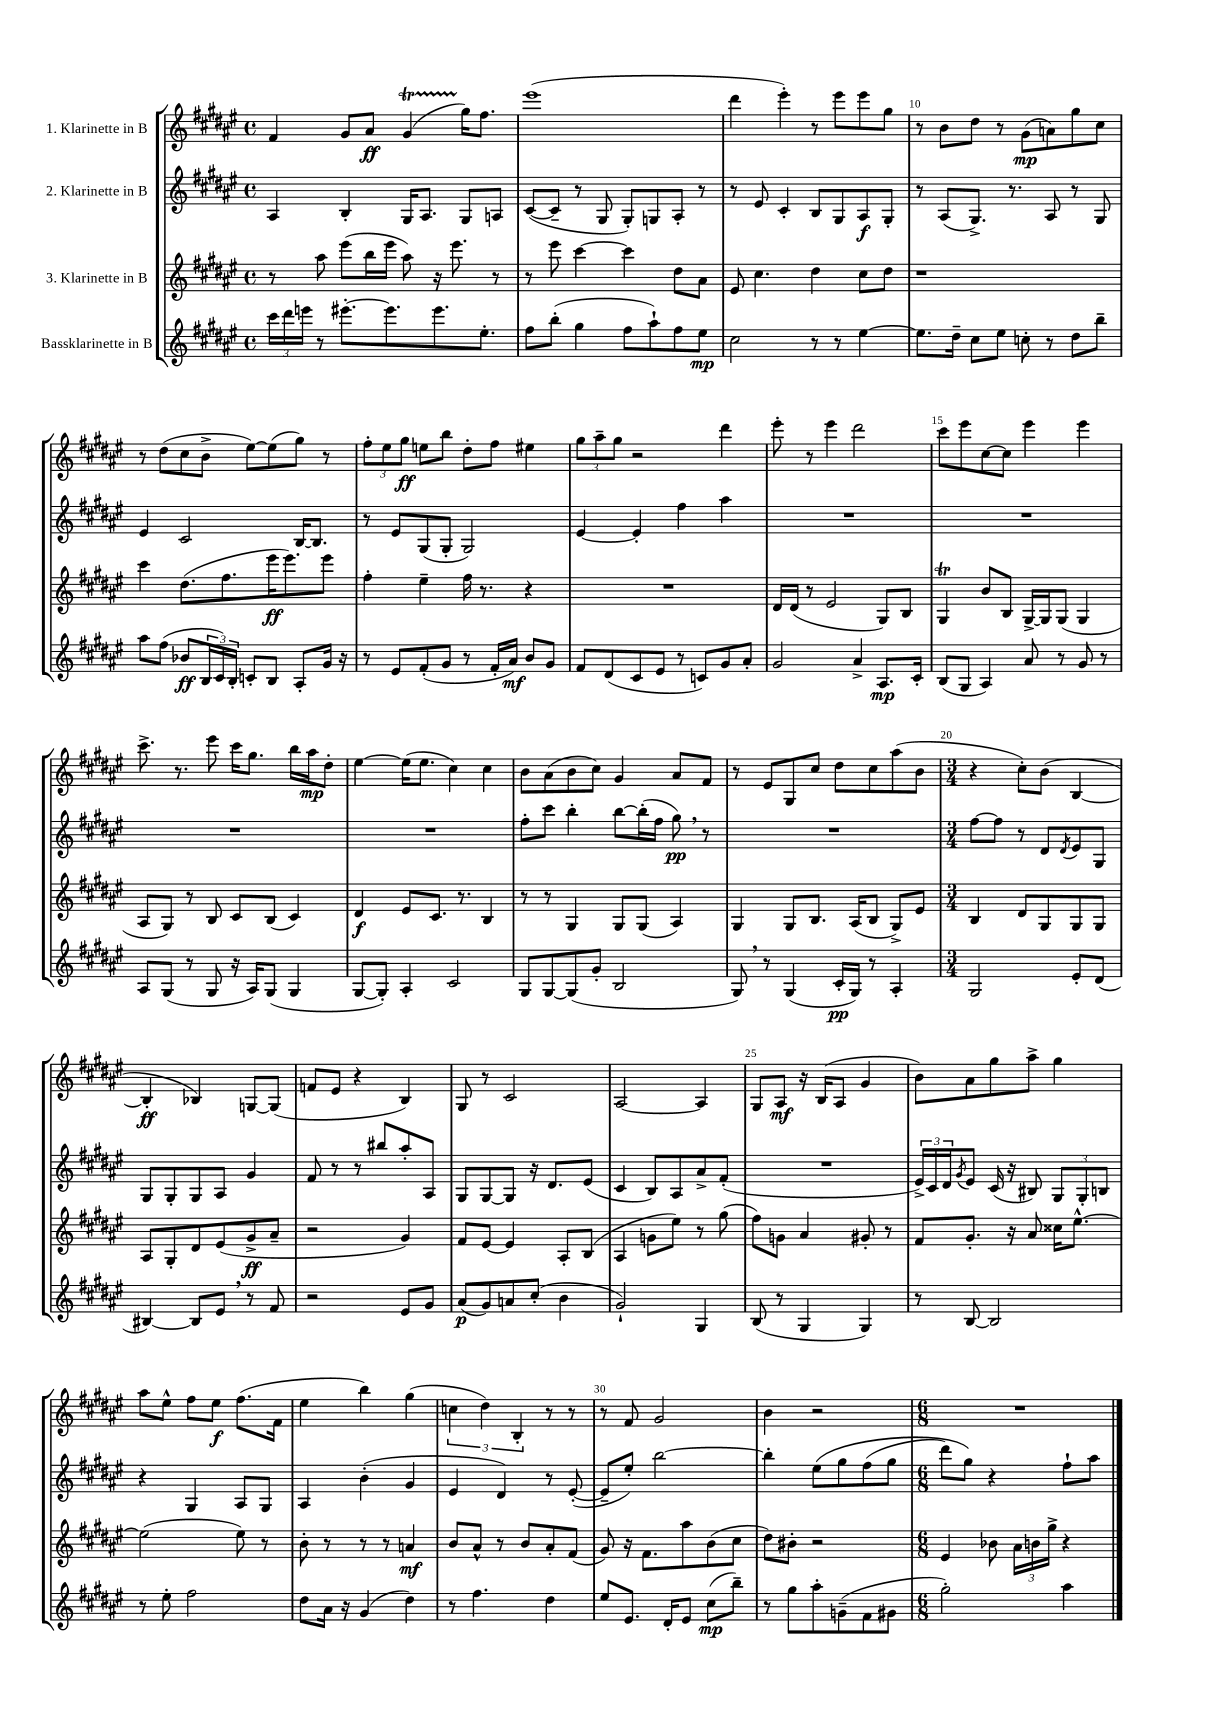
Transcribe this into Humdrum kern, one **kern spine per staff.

**kern	**kern	**kern	**kern
*staff4	*staff3	*staff2	*staff1
*clefG2	*clefG2	*clefG2	*clefG2
*k[f#c#g#d#a#e#]	*k[f#c#g#d#a#e#]	*k[f#c#g#d#a#e#]	*k[f#c#g#d#a#e#]
*M4/4	*M4/4	*M4/4	*M4/4
*met(c)	*met(c)	*met(c)	*met(c)
24ccc#\LL	8r	4A#/	4f#/
24ddd#\	.	.	.
24eee\JJ	.	.	.
8r	8aa#\	.	.
[8.eee#'\L	(8eee#\L	4B'/	8g#/L
.	16bb\L	.	8a#/J
8.eee#\]	16eee#\JJ	.	.
.	8aa#\)	16G#/LK	(4g#/
.	.	8.A#/J	.
8.eee#\	16r	.	.
.	8.eee#\	.	.
.	.	8G#/L	16gg#\LK)
8.ee#'\J	.	.	8.ff#\J
.	8r	8A/J	.
=	=	=	=
8ff#\L	8r	([8c#/L	(1eee#
(8bb'\J	8eee#\	8c#~/]J	.
4gg#\	[4ccc#\	8r	.
.	.	8G#/	.
8ff#\L	4ccc#\]	8G#'/L)	.
8aa#`\)	.	8G/	.
8ff#\	8dd#\L	8A#'/J	.
8ee#\J	8a#\J	8r	.
=	=	=	=
2cc#\	8e#/	8r	4ddd#\
.	4.cc#\	8e#/	.
.	.	4c#'/	4eee#'\)
8r	4dd#\	8B/L	8r
8r	.	8G#/	8eee#\L
[4ee#\	8cc#\L	8A#/	8eee#\
.	8dd#\J	8G#'/J	8gg#\J
=	=	=	=
8.ee#\]L	1r	8r	8r
.	.	(8A#/L	8b\L
16dd#~\Jk	.	.	.
8cc#\L	.	8.G#^/J)	8dd#\J
8ee#\J	.	.	8r
.	.	8.r	.
8cc'\	.	.	(8g#\L
8r	.	8A#/	8a\)
8dd#\L	.	8r	8gg#\
8bb~\J	.	8G#/	8cc#\J
=	=	=	=
8aa#\L	4ccc#\	4e#/	8r
(8ff#\J	.	.	(8dd#\L
8b-/L	(8.dd#\L	2c#/	8cc#\
24B/L	.	.	8b^\J
24c#/)	.	.	.
.	8.ff#\	.	.
24B'/JJ	.	.	.
8c'/L	.	.	[8ee#\L)
8B/J	16eee#\K	.	(8ee#\]
.	8.eee#\)	.	.
8A#'/L	.	[16B/LK	8gg#\J)
.	.	8.B/]J	.
16g#/Jk	8eee#\J	.	8r
16r	.	.	.
=	=	=	=
8r	4ff#'\	8r	12ff#'\L
.	.	.	12ee#\
8e#/L	.	8e#/L	.
.	.	.	12gg#\J
(8f#'/	4ee#~\	(8G#/	8ee\L
8g#/J	.	8G#'/J	8bb\J
8r	16ff#\	2G#/)	8dd#'\L
.	8.r	.	.
16f#'/LL	.	.	8ff#\J
16a#/JJ)	.	.	.
8b/L	4r	.	4ee#\
8g#/J	.	.	.
=	=	=	=
8f#/L	1r	[4e#/	12gg#\L
.	.	.	12aa#~\
(8d#/	.	.	.
.	.	.	12gg#\J
8c#/	.	4e#'/]	2r
8e#/J	.	.	.
8r	.	4ff#\	.
8c/L)	.	.	.
8g#/	.	4aa#\	4ddd#\
8a#'/J	.	.	.
=	=	=	=
2g#/	16d#/LL	1r	8eee#'\
.	(16d#/JJ	.	.
.	8r	.	8r
.	2e#/	.	4eee#\
4a#^/	.	.	2ddd#\
8.A#/L	8G#/L)	.	.
.	8B/J	.	.
16c#'/Jk	.	.	.
=	=	=	=
(8B/L	4G#/	1r	8ccc#\L
8G#/J	.	.	8eee#\
4A#/)	8b/L	.	[8cc#\
.	8B/J	.	8cc#\]J
8a#/	[16G#^/LL	.	4eee#\
.	16G#/]J	.	.
8r	(8G#/J	.	.
8g#/	4G#/	.	4eee#\
8r	.	.	.
=	=	=	=
8A#/L	8A#/L	1r	8.ccc#^\
(8G#/J	8G#/J)	.	.
.	.	.	8.r
8r	8r	.	.
8G#/	8B/	.	8eee#\
16r	8c#/L	.	16ccc#\LK
16A#/LK)	.	.	8.gg#\J
(8G#/J	(8B/J	.	.
4G#/	4c#/)	.	16bb\LL
.	.	.	16aa#\J
.	.	.	8dd#'\J
=	=	=	=
[8G#/L	4d#/	1r	[4ee#\
8G#'/]J)	.	.	.
4A#'/	8e#/L	.	(16ee#\]LK
.	.	.	8.ee#\J
.	8.c#/J	.	.
2c#/	.	.	4cc#\)
.	8.r	.	.
.	4B/	.	4cc#\
=	=	=	=
8G#/L	8r	8ff#'\L	8b\L
[8G#/	8r	8ccc#\J	(8a#\
(8G#/]	4G#/	4bb'\	8b\
8g#'/J	.	.	8cc#\J)
2B/	8G#/L	[8bb\L	4g#/
.	(8G#/J	(16bb'\]L	.
.	.	16ff#\JJ	.
.	4A#/)	8gg#\)	8a#/L
.	.	8r	8f#/J
=	=	=	=
8G#/)	4G#/	1r	8r
8r	.	.	8e#/L
(4G#/	8G#/L	.	8G#/
.	8.B/J	.	8cc#/J
16c#'/LL	.	.	8dd#\L
16G#/JJ)	(16A#/LK	.	.
8r	8B/J	.	8cc#\
4A#'/	8G#^/L)	.	(8aa#\
.	8e#/J	.	8b\J
=	=	=	=
*M3/4	*M3/4	*M3/4	*M3/4
2G#/	4B/	[8ff#\L	4r
.	.	8ff#\]J	.
.	8d#/L	8r	8cc#'\L)
.	8G#/	8d#/L	(8b\J
.	.	8qd#/	.
8e#'/L	8G#/	8e#/	[4B/
(8d#/J	8G#/J	8G#/J	.
=	=	=	=
[4B#/)	8A#/L	8G#/L	4B'/]
.	8G#'/	8G#'/	.
8B#/]L	8d#/	8G#/	4B-/)
8e#/J	(8e#/	8A#/J	.
8r	8g#^/	4g#/	[8G/L
8f#/	8a#~/J	.	(8G/]J
=	=	=	=
2r	2r	8f#/	8f/L
.	.	8r	8e#/J
.	.	8r	4r
.	.	8bb#/L	.
8e#/L	4g#/)	8aa#'/	4B/)
8g#/J	.	8A#/J	.
=	=	=	=
(8a#/L	8f#/L	8G#/L	8G#/
8g#/)	[8e#/J	[8G#/	8r
8a/	4e#/]	8G#/]J	2c#/
(8cc#'/J	.	16r	.
.	.	8.d#/L	.
4b\	8A#'/L	.	.
.	(8B/J	(8e#/J	.
=	=	=	=
2g#`/)	4A#/	4c#/	[2A#/
.	8g\L	8B/L)	.
.	8ee#\J)	8A#/	.
4G#/	8r	8a#^/	4A#/]
.	(8gg#\	(8f#'/J	.
=	=	=	=
(8B/	8ff#\L)	2.r	8G#/L
8r	8g\J	.	8A#/J
4G#/	4a#/	.	16r
.	.	.	(16B/LK
.	.	.	8A#/J
4G#/)	8g#'/	.	4g#/
.	8r	.	.
=	=	=	=
8r	8f#/L	24e#^/LL)	8b\L)
.	.	24c#/	.
.	.	24d#/J	.
.	.	8qg#/	.
[8B/	8.g#'/J	8e#/J	8a#\
2B/]	.	(16c#/	8gg#\
.	16r	16r	.
.	8a#/	8B#/)	8aa#^\J
.	16cc##\LK	12G#/L	4gg#\
.	[8.ee#^^\J	.	.
.	.	12G#'/	.
.	.	12B/J	.
=	=	=	=
8r	(2ee#\]	4r	8aa#\L
8ee#'\	.	.	8ee#^^\J
2ff#\	.	4G#/	8ff#\L
.	.	.	8ee#\J
.	8ee#\)	8A#/L	(8.ff#\L
.	8r	8G#/J	.
.	.	.	16f#\Jk
=	=	=	=
8dd#\L	8b'\	4A#/	4ee#\
16a#\Jk	8r	.	.
16r	.	.	.
(4g#/	8r	(4b'\	4bb\)
.	8r	.	.
4dd#\)	4a/	4g#/	(4gg#\
=	=	=	=
8r	8b/L	4e#/	6cc\
4.ff#\	8a#^^/J	.	.
.	.	.	6dd#\)
.	8r	4d#/)	.
.	.	.	6B'/
.	8b/L	.	.
4dd#\	8a#'/	8r	8r
.	(8f#/J	([8e#'/	8r
=	=	=	=
8ee#/L	8g#/)	8e#~/]L	8r
8.e#/J	16r	8ee#'/J)	8f#/
.	8.f#\L	.	.
.	.	[2bb\	2g#/
16d#'/LK	.	.	.
8e#/J	8aa#\	.	.
(8cc#\L	(8b\	.	.
8bb~\J)	8cc#\J	.	.
=	=	=	=
8r	8dd#\L)	4bb'\]	4b\
8gg#\L	8b#'\J	.	.
8aa#'\	2r	&(8ee#\L	2r
(8g~\	.	8gg#\	.
8f#\	.	(8ff#\	.
8g#\J	.	8gg#\J	.
=	=	=	=
*M6/8	*M6/8	*M6/8	*M6/8
2gg#'\)	4e#/	8ddd#\L)	2.r
.	.	8gg#\J&)	.
.	8b-\	4r	.
.	24a#\LL	.	.
.	24b\	.	.
.	24gg#^\JJ	.	.
4aa#\	4r	8ff#`\L	.
.	.	8aa#\J	.
==	==	==	==
*-	*-	*-	*-
